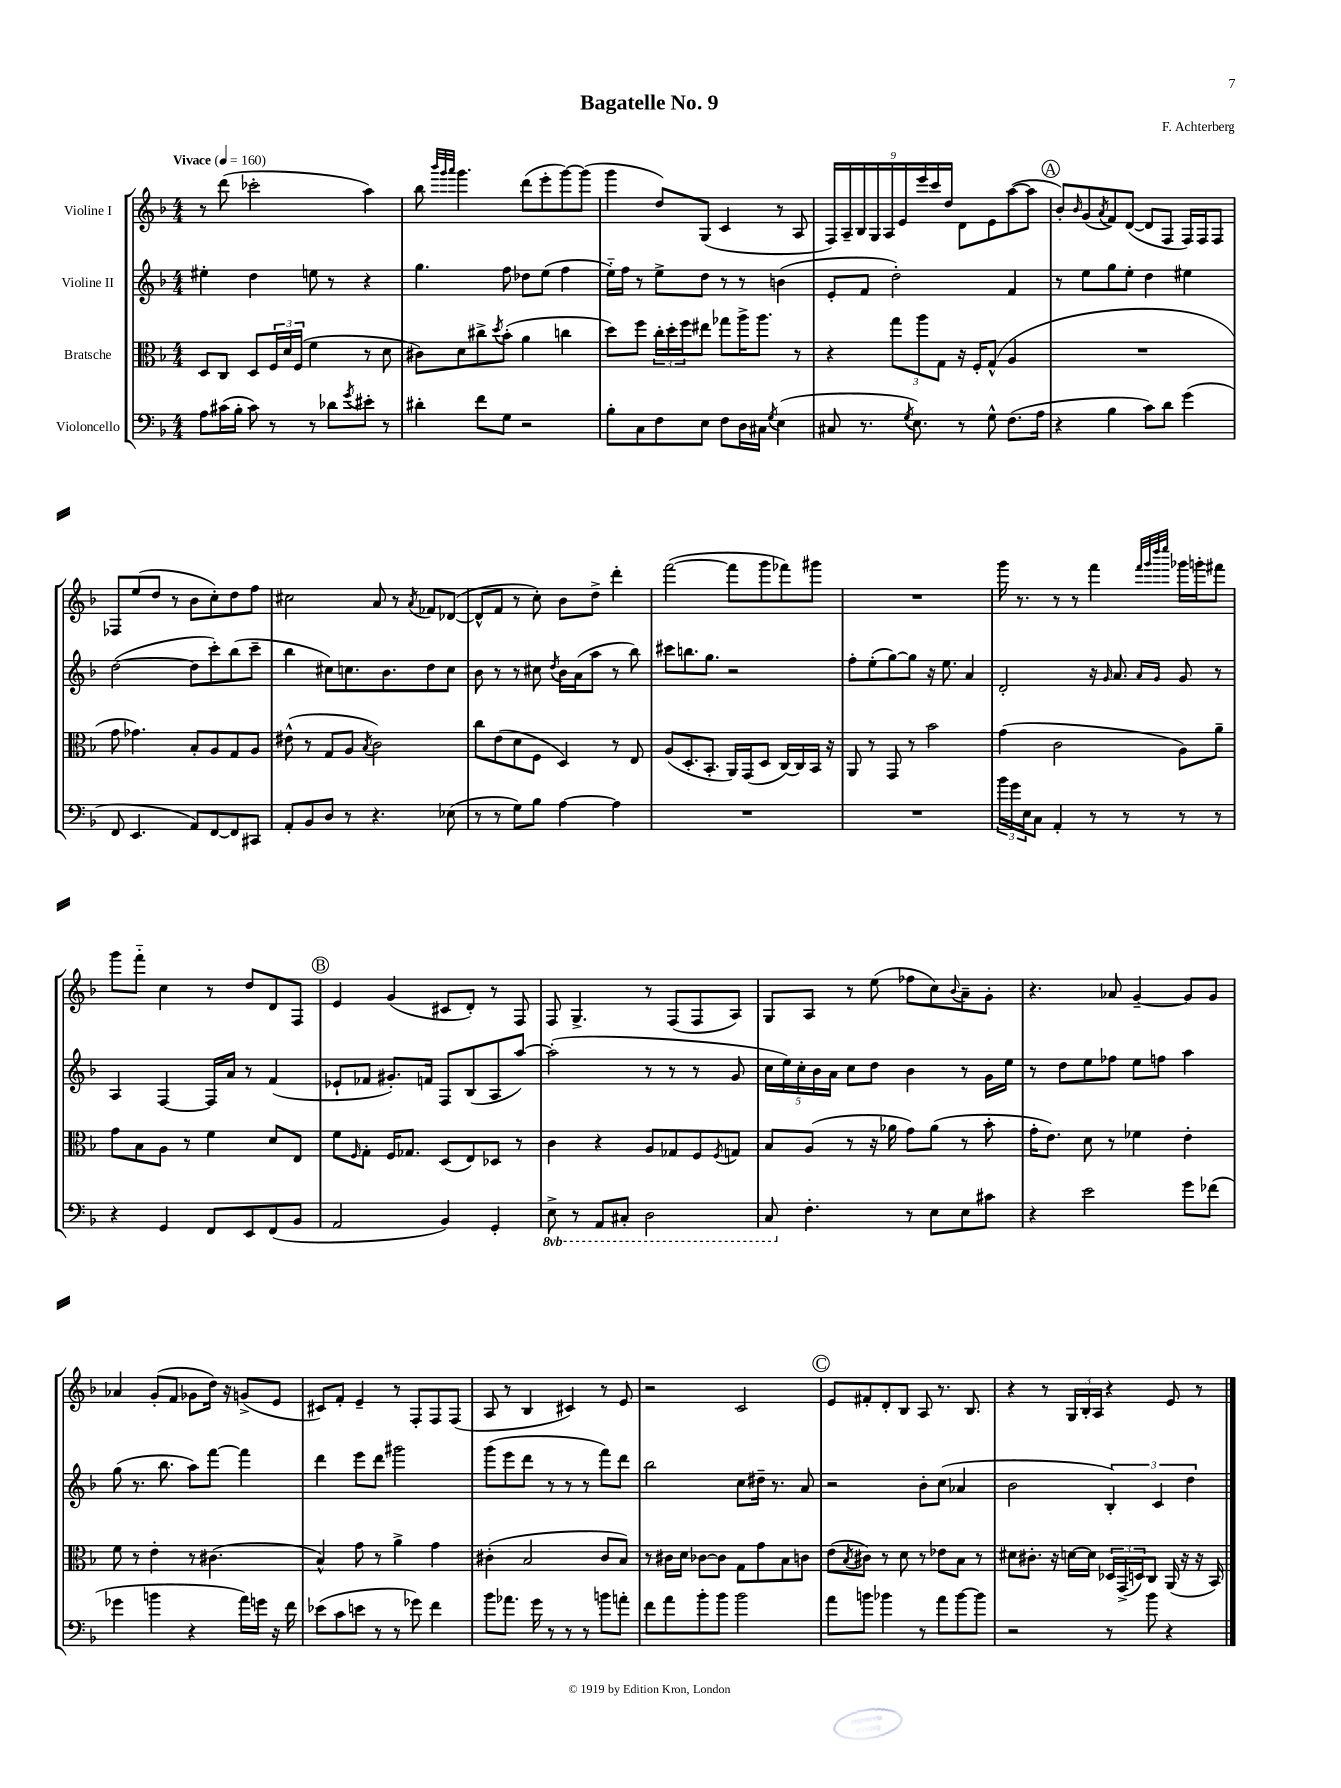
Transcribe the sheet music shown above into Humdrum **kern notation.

**kern	**kern	**kern	**kern
*part4	*part3	*part2	*part1
*staff4	*staff3	*staff2	*staff1
*I"Violoncello	*I"Bratsche	*I"Violine II	*I"Violine I
*clefF4	*clefC3	*clefG2	*clefG2
*k[b-]	*k[b-]	*k[b-]	*k[b-]
*M4/4	*M4/4	*M4/4	*M4/4
*MM160	*MM160	*MM160	*MM160
=1	=1	=1	=1
!	!	!	!LO:TX:a:B:t=Vivace
8A\L	8D/L	4ee#X'\	8r
(16c#X\L	8C/J	.	(8ddd\
16B-'\JJ	.	.	.
8c#\)	8D/L	4dd\	2ccc-X'\
8r	24F/L	.	.
.	24d/	.	.
.	(24F/JJ	.	.
8r	4f\	8een\	.
8d-X\L	.	8r	.
8qg/	.	.	.
8e#X'\J	8r	4r	4aa\)
8r	8d\	.	.
=2	=2	=2	=2
4d#X'\	8c#X\L)	4.gg\	8bb-\
.	.	.	32qqbbb-/LLL
.	.	.	32qqggg/
.	.	.	32qqaaa/JJJ
.	8d\	.	4.ggg\
8f\L	8cc#X^\	.	.
.	8qdd/	.	.
8G\J	(8b-'\J	8ff\	.
2r	4a\	8dd-X\L	(8ddd\L
.	.	(8ee\J	8eee'\
.	4ccn\	4ff\	[8ggg\)
.	.	.	(8ggg\J]
=3	=3	=3	=3
8B-'\L	8dd\L)	16ee\LL)	4ggg\
.	.	16ff\JJ	.
8C\	8ff\J	8r	.
8F\	24cc'\LL	8ee^\L	8dd/L)
.	24dd'\	.	.
.	24ff\J	.	.
8E\J	8ee#X\J	8dd\J	(8G/J
8F\L	8gg-X\L	8r	4c/
16D\L	16aa^\K	8r	.
16C#X\JJ	8.aa\J	.	.
8qG/	.	.	.
(4E\	.	(4bn\	8r
.	8r	.	8A/
=4	=4	=4	=4
8C#X/	4r	8e'/L	18F/LL)
.	.	.	18A~/
.	.	.	18B-/
8.r	.	8f/J	.
.	.	.	18G/
.	.	.	18A/
.	12gg\L	2dd'\)	.
.	.	.	18e/
8qG/	.	.	.
8.E\)	.	.	.
.	12aa\	.	18eee/
.	.	.	18ccc/
.	12G\J	.	.
.	.	.	18dd/JJ
8r	16r	.	8d\L
.	16F'/KL	.	.
8G^^\	(8G^^/J	.	8e\
(8.F\L	4A/	4f/	([8aa\
.	.	.	8aa\J]
16A\Jk	.	.	.
!!LO:REH:place=s1:t=A
=5	=5	=5	=5
4r	1r	8r	8b-'/L)
.	.	.	16qqb-/
.	.	8ee\L	(8g/
.	.	.	8qa/
4B-\	.	8gg\	8f/)
.	.	8ee'\J	([8d/J
8c\L)	.	4dd\	8d/L]
8d\J	.	.	8F/J
(4g\	.	4ee#X\	16F/LL)
.	.	.	16F/J
.	.	.	8F/J
!!LO:LB:g=z
=6	=6	=6	=6
8FF/	8g\	([2dd\	8F-X/L
4.EE/	4.g-X\)	.	(8ee/
.	.	.	8dd/J
.	.	.	8r
8AA/L)	8B-'/L	8dd\L]	8b-\L
[8FF/	8A/	8ccc'\)	8cc'\)
8FF/]	8G/	(8bb-\	8dd\
8CC#X/J	8A/J	8ccc~\J	8ff\J
=7	=7	=7	=7
8AA'/L	(8e#X^^\	4bb-\	2cc#X\
8BB-/	8r	.	.
8D/J	8G/L	8cc#X\L)	.
8r	8A/J	8.ccn\	.
.	8qB-/	.	.
4.r	2c\)	.	8a/
.	.	8.b-\	.
.	.	.	8r
.	.	.	8qa/
.	.	8dd\	8f-X/L
(8E-X\	.	8cc\J	([8d-X/J
=8	=8	=8	=8
8r	8cc\L	8b-\	8d-^^/L]
8r	(8e\	8r	8f/J
8G\L)	8d\	8r	8r
8B-\J	8F\J	8cc#X\	8cc'\)
.	.	8qdd/	.
[4A\	4D/)	16b-\LL	8b-\L
.	.	(16a\J	.
.	.	8aa\J	8dd^\J
4A\]	8r	8r	4ddd'\
.	8E/	8bb-\)	.
=9	=9	=9	=9
1r	(8A/L	8ccc#X\L	([2fff\
.	8.D'/	8.bbn\	.
.	8.BB-'/J	8.gg\J	.
.	16AA/LL)	2r	8fff\L]
.	(16GG/J	.	.
.	8D/J	.	8ggg\
.	[16C/LL)	.	8fff-X\)
.	16C/]	.	.
.	16BB-/JJ	.	8ggg#X\J
.	16r	.	.
=10	=10	=10	=10
1r	8AA/	8ff'\L	1r
.	8r	(8ee'\	.
.	8GG/	[8gg\)	.
.	8r	8gg\J]	.
.	2b-\	16r	.
.	.	8.ee\	.
.	.	4a/	.
=11	=11	=11	=11
24b-\LL	(4g\	2d'/	16ggg\
24g\	.	.	.
.	.	.	8.r
24E\J	.	.	.
8C\J	.	.	.
4AA'/	2c\	.	8r
.	.	.	8r
8r	.	16r	4fff\
.	.	16qqg/	.
.	.	8.a/	.
8r	.	.	.
.	.	.	32qqfff/LLL
.	.	.	32qqggg/
.	.	16qqa/LL	32qqdddd/
.	.	16qqg/JJ	32qqeeee/JJJ
8r	8A\L)	8g/	16ggg-X\LL
.	.	.	16gggn'\J
8r	8a~\J	8r	8fff#X\J
!!LO:LB:g=z
=12	=12	=12	=12
4r	8g\L	4A/	8ggg\L
.	8B-\	.	8fff\J
4GG/	8A\J	[4F/	4cc\
.	8r	.	.
8FF/L	4f\	16F/LL]	8r
.	.	16a/JJ	.
8EE/	.	8r	8dd/L
(8FF/	8d/L	(4f/	8d/
8BB-/J	8E/J	.	8F/J
!!LO:REH:place=s1:t=B
=13	=13	=13	=13
2AA/	8f\L	8e-X`/L	4e/
.	16qqF/	.	.
.	8G'\J	8f-X/J	.
.	16F/KL	8.g#X'/L)	(4g/
.	8.G-X/J	.	.
.	.	16fn/Jk	.
4BB-/)	(8D/L	8F/L	8c#X/L
.	8E/)	(8B-/	8d'/J)
4GG'/	8D-X/J	8A/	8r
.	8r	[8aa/J)	8F/
=14	=14	=14	=14
*8ba	*	*	*
8EE^\	4c\	(2aa'\]	8F/
8r	.	.	4.G^/
8AAA/L	4r	.	.
8CC#X'/J	.	.	.
2DD\	8A/L	8r	8r
.	8G-X/	8r	(8F/L
.	8F/	8r	8F/
.	8qF/	.	.
.	8Gn/J	8g/	8A/J)
=15	=15	=15	=15
8CC/	8B-/L	20cc\LL	8G/L
.	.	20ee\)	.
.	.	20cc'\	.
*X8ba	*	*	*
4.F'\	(8A/J	.	8A/J
.	.	20b-\	.
.	.	20a\JJ	.
.	8r	8cc\L	8r
.	16r	8dd\J	(8ee\
.	16a-X\	.	.
8r	8g\L)	4b-\	8ff-X\L
8E\L	(8a-\J	.	8cc\)
.	.	.	8qqb-/
8E\	8r	8r	8a~\
8c#X\J	8b-'\	16g\LL	8g'\J
.	.	16ee\JJ	.
=16	=16	=16	=16
4r	16g'\KL	8r	4.r
.	8.e\J)	.	.
.	.	8dd\L	.
2e\	8d\	8ee\	.
.	8r	8ff-X\J	8a-X/
.	4f-X\	8ee\L	[4g~/
.	.	8ffn\J	.
8g\L	4e'\	4aa\	8g/L]
(8f-X\J	.	.	8g/J
!!LO:LB:g=z
=17	=17	=17	=17
4g-X\	8f\	(8gg\	4a-X/
.	8r	8.r	.
4bn\	4e'\	.	(8g'/L
.	.	8.bb-\	.
.	.	.	8f/J
4r	8r	8aa\L)	8g-X\L
.	(4.c#X\	[8fff\J	16dd\Jk)
.	.	.	16r
16a\LL)	.	4fff\]	(8gn^/L
16gn\JJ	.	.	.
16r	.	.	8e/J
16f\	.	.	.
=18	=18	=18	=18
(8e-X\L	4B-^^/)	4ddd\	8c#X/L)
8c\	.	.	8f'/J
8en\J	8g\	8eee\L	4e~/
8r	8r	8ddd\J	.
8r	4a^\	2ggg#X\	8r
8g-X\)	.	.	8F'/L
4f\	4g\	.	8F/
.	.	.	(8F/J
=19	=19	=19	=19
8b-\L	(4c#X'\	(8ggg\L	8A/
8.a-X\J	.	8eee\	8r
.	2B-/	8ddd\J	4B-/
16g\	.	.	.
8r	.	8r	.
8r	.	8r	4c#X/)
8r	.	8r	.
8bn\L	8c#/L	8fff\L)	8r
8an'\J	8B-/J)	8ddd\J	8e/
=20	=20	=20	=20
8f\L	8r	2bb-\	2r
8a\	16c#X\LL	.	.
.	16d\JJ	.	.
8b-'\	[8c-X\L	.	.
8b-\J	8c-\J]	.	.
2b-\	8G\L	8cc\L	2c/
.	8g\	16dd#X~\Jk	.
.	.	8.r	.
.	8B-\	.	.
.	8cn\J	8a/	.
!!LO:REH:place=s1:t=C
=21	=21	=21	=21
8a\L	(8e\L	2r	8e/L
.	8qB-/	.	.
8bn\J	8c#X\J)	.	8f#X'/
4b-X\	8r	.	8d'/
.	8d\	.	8B-/J
8r	8r	8b-'\L	8A/
8a\L	8e-X\L	(8cc\J	8.r
[8b-\	8B-\J	4a-X/	.
.	.	.	8.B-/
8b-\J]	8r	.	.
=22	=22	=22	=22
2r	8d#X\L	2b-\	4r
.	8.c#X'\J	.	.
.	.	.	8r
.	16r	.	.
.	[16dn\LL	.	24G/LL
.	.	.	24B-'/
.	16d\JJ]	.	.
.	.	.	24A/JJ
8r	24D-X/LL	6B-'/)	4r
.	(24GG^/	.	.
.	24Dn/J)	.	.
8b-\	8C/J	.	.
.	.	6c/	.
4r	(16AA/	.	8e/
.	16r	.	.
.	.	6dd\	.
.	16r	.	8r
.	16BB-/)	.	.
==	==	==	==
*-	*-	*-	*-
